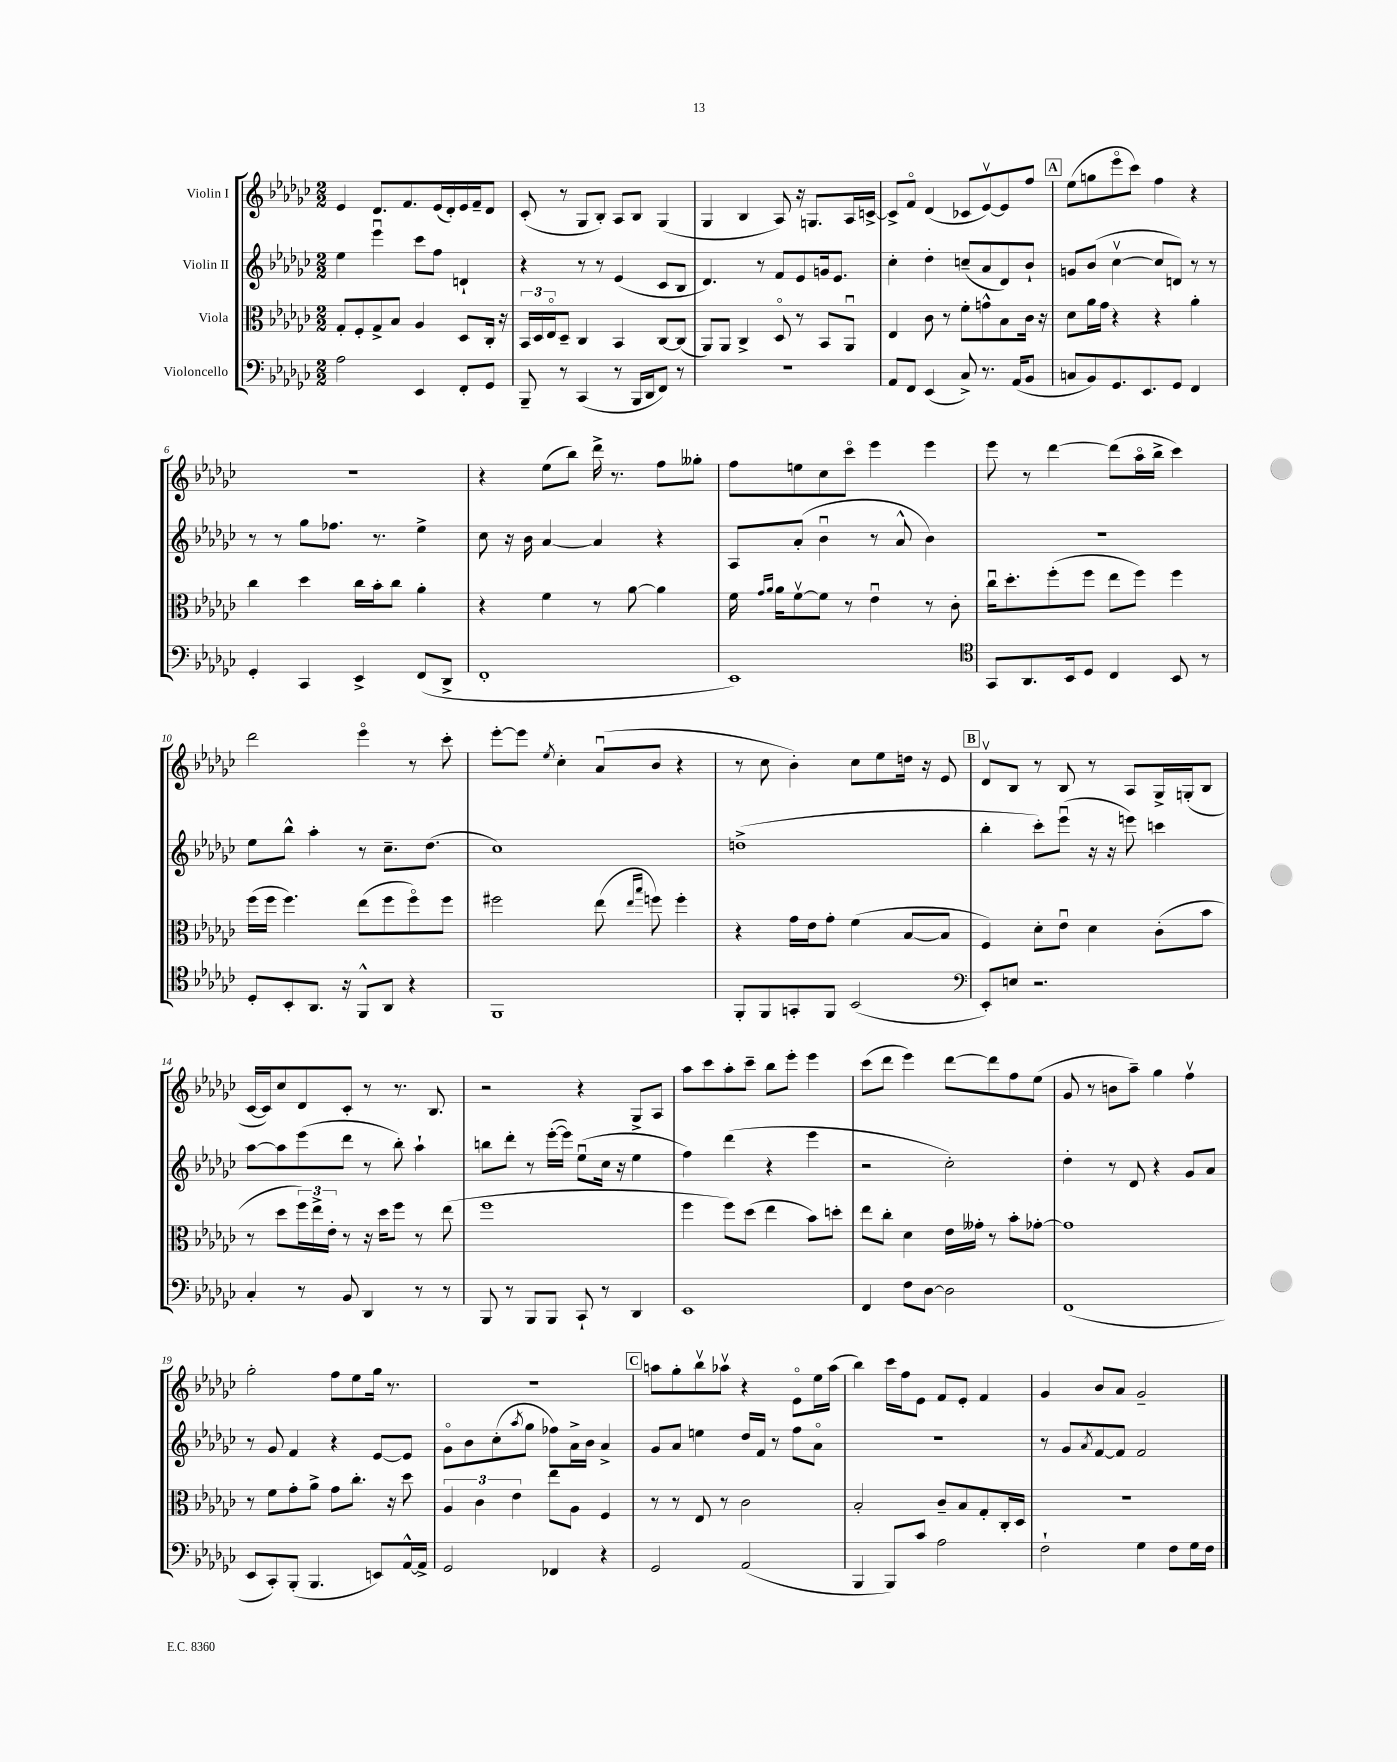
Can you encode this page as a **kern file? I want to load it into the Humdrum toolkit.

**kern	**kern	**kern	**kern
*staff4	*staff3	*staff2	*staff1
*clefF4	*clefC3	*clefG2	*clefG2
*k[b-e-a-d-g-c-]	*k[b-e-a-d-g-c-]	*k[b-e-a-d-g-c-]	*k[b-e-a-d-g-c-]
*M2/2	*M2/2	*M2/2	*M2/2
2A-	8G-'	4ee-	4e-
.	8F'	.	.
.	8G-^	4eee-u	8.d-
.	8B-	.	.
.	.	.	8.f
4EE-	4A-	8ccc-	.
.	.	8ff	(16e-
.	.	.	16d-')
8FF'	8D-	4d`	16e-
.	.	.	16f~
8GG-	16C-'	.	8d-
.	16r	.	.
=	=	=	=
8BBB-~	24BB-	4r	(8c-'
.	24D-	.	.
.	24E-o	.	.
8r	8D-~	.	8r
(4CC-	4C-	8r	8G-
.	.	8r	8B-')
8r	4BB-	(4e-	8A-
16BBB-	.	.	8B-
16DD-	.	.	.
8FF)	[8C-	8c-	(4G-
8r	(8C-]	8B-	.
=	=	=	=
1r	8AA-)	4.d-)	4G-
.	8AA-	.	.
.	4C-^	.	4B-
.	.	8r	.
.	8D-o	8f	8A-)
.	8r	8e-	16r
.	.	.	8.G
.	8BB-	16g	.
.	.	8.e-	.
.	8AA-u	.	16A-
.	.	.	[16c^
=	=	=	=
8AA-	4E-	4cc-'	8c^]
8FF	.	.	8fo
(4EE-	8c-	4dd-'	(4d-
.	8r	.	.
8C-^)	8f'	(8cc~	8c-
8.r	8g^^	8a-	[8e-v)
.	8B-	8d-)	8e-]
(16AA-	.	.	.
8BB-	16c-	8b-`	8ff
.	16r	.	.
=	=	=	=
8C	8d-	8g	(8ee-
8BB-)	16a-	(8b-	8gg
.	16g-	.	.
8.GG-	4r	[4cc-v	8eee-o
.	.	.	8ccc-)
8.EE-	.	.	.
.	4r	8cc-]	4ff
8GG-	.	8d)	.
4FF	4a-'	8r	4r
.	.	8r	.
=	=	=	=
4GG-'	4cc-	8r	1r
.	.	8r	.
4CC-	4dd-	8gg-	.
.	.	8.ff-	.
4EE-^	16cc-	.	.
.	16b-'	8.r	.
.	8cc-	.	.
(8FF	4a-'	4ee-^	.
8DD-^	.	.	.
=	=	=	=
1FF'	4r	8cc-	4r
.	.	16r	.
.	.	16b-	.
.	4f	[4a-	(8ee-
.	.	.	8bb-)
.	8r	4a-]	16ddd-^
.	.	.	8.r
.	[8a-	.	.
.	4a-]	4r	8ff
.	.	.	8gg--'
=	=	=	=
1EE-)	16f	8A-	8ff
.	16qqg-	.	.
.	16qqa-	.	.
.	16a-	.	.
.	[8fv	(8a-'	8ee
.	8f]	4b-u	8cc-
.	8r	.	8ccc-o
.	4e-u	8r	4eee-
.	.	8a-^^	.
.	8r	4b-)	4eee-
.	8c-'	.	.
=	=	=	=
*clefC4	*	*	*
8GG-	16cc-u	1r	8eee-
.	8.dd-'	.	.
8.AA-	.	.	8r
.	(8ff'	.	[4ddd-
16BB-	.	.	.
8D-	8ff	.	.
4C-	8ee-	.	(8ddd-]
.	8ff)	.	16aa-o
.	.	.	16bb-^
8BB-	4ff	.	4ccc-)
8r	.	.	.
=	=	=	=
8D-'	(16ff	8ee-	2ddd-
.	16ff	.	.
8BB-'	4.ff)	8bb-^^	.
8.AA-	.	4aa-'	.
16r	.	.	.
8FF^^	(8ee-	8r	4eee-o
8AA-	8ff	8.cc-~	.
4r	8ffo)	.	8r
.	.	(8.dd-	.
.	8ff	.	8ccc-'
=	=	=	=
1FF	2ff#	1cc-)	[8eee-'
.	.	.	8eee-]
.	.	.	8qee-
.	.	.	4cc-'
.	(8ee-	.	(8a-u
.	16qqee-	.	.
.	16qqbb-	.	.
.	8ff)	.	8b-
.	4ff'	.	4r
=	=	=	=
8FF'	4r	(1dd^	8r
8FF	.	.	8cc-
8GG'	16g-	.	4b-')
.	16e-	.	.
8FF	8g-'	.	.
(2BB-	(4f	.	8cc-
.	.	.	8ee-
.	[8B-	.	16dd
.	.	.	16r
.	8B-]	.	8e-
=	=	=	=
*clefF4	*	*	*
8EE-')	4F)	4bb-'	8d-v
8E	.	.	8B-
2.r	8d-'	8ccc-')	8r
.	8e-u	(8eee-u	8B-
.	4d-	16r	8r
.	.	16r	.
.	.	8eee)	8A-
.	(8c-'	4ccc	16G-^
.	.	.	(16G'
.	8b-	.	8B-
=	=	=	=
4C-'	8r	[8aa-	[16c-
.	.	.	16c-])
.	8dd-	8aa-]	8cc-
8r	24ff)	(8eee-	8d-
.	24ee-^	.	.
.	24e-'	.	.
8BB-	8r	8ddd-	8c-'
4DD-	16r	8r	8r
.	16dd-	.	.
.	8ff	8bb-')	8.r
8r	8r	4aa-`	.
.	.	.	8.B-
8r	(8ee-	.	.
=	=	=	=
8BBB-	1ff	8bb	2r
8r	.	8ddd-'	.
8BBB-	.	8r	.
8BBB-	.	([16eee-'	.
.	.	16eee-])	.
8CC-`	.	(8ee-u	4r
8r	.	16cc-	.
.	.	16r	.
4DD-	.	4ee-	8G-^
.	.	.	8A-
=	=	=	=
1EE-	4ff	4ff)	8aa-
.	.	.	8ccc-
.	8ff)	(4ddd-	8aa-'
.	(8dd-	.	8ccc-~
.	4ee-	4r	8bb-
.	.	.	8eee-'
.	8b-)	4eee-	4eee-
.	8dd'	.	.
=	=	=	=
4FF	8ee-	2r	(8ccc-
.	8cc-'	.	8ddd-
8F	4d-	.	4eee-)
[8D-	.	.	.
2D-]	16e-	2cc-')	[8ddd-
.	16g--'	.	.
.	8r	.	8ddd-]
.	8b-'	.	8ff
.	[8g-'	.	(8ee-
=	=	=	=
(1FF	1g-]	4dd-'	8g-
.	.	.	8r
.	.	8r	8b
.	.	8d-	8aa-~)
.	.	4r	4gg-
.	.	8g-	4ffv
.	.	8a-	.
=	=	=	=
8EE-	8r	8r	2gg-'
8CC-')	8f	8g-	.
(8BBB-'	8g-'	4f	.
4.BBB-	8a-^	.	.
.	8g-	4r	8ff
.	8.cc-'	.	8ee-
8EE)	.	[8e-	16gg-
.	16r	.	8.r
[16AA-^^	8dd-	8e-]	.
16AA-^]	.	.	.
=	=	=	=
2GG-	6A-	8g-o	1r
.	.	8b-	.
.	6c-	.	.
.	.	(8cc-'	.
.	6e-	.	.
.	.	8qaa-	.
.	.	8gg-	.
4FF-	8ee-	8ff-)	.
.	8A-	16a-^	.
.	.	16b-	.
4r	4F	4a-^	.
=	=	=	=
2GG-	8r	8g-	8aa
.	8r	8a-	8gg-'
.	8E-	4ee	8bb-v
.	8r	.	8aa-v
(2AA-	2c-	16dd-	4r
.	.	16f	.
.	.	8r	.
.	.	8ff	8e-o
.	.	8a-o	16ee-
.	.	.	(16aa-
=	=	=	=
4BBB-	2B-'	1r	4bb-)
8BBB-)	.	.	16ccc-
.	.	.	16ff
8c-	.	.	8e-
2A-	8c-~	.	8f
.	8B-	.	8e-'
.	8G-'	.	4f
.	16C-'	.	.
.	16D-	.	.
=	=	=	=
2F`	1r	8r	4g-
.	.	8g-	.
.	.	8qa-	.
.	.	[8f	8b-
.	.	8f]	8a-
4G-	.	2f	2g-~
8F	.	.	.
16G-	.	.	.
16F	.	.	.
==	==	==	==
*-	*-	*-	*-
